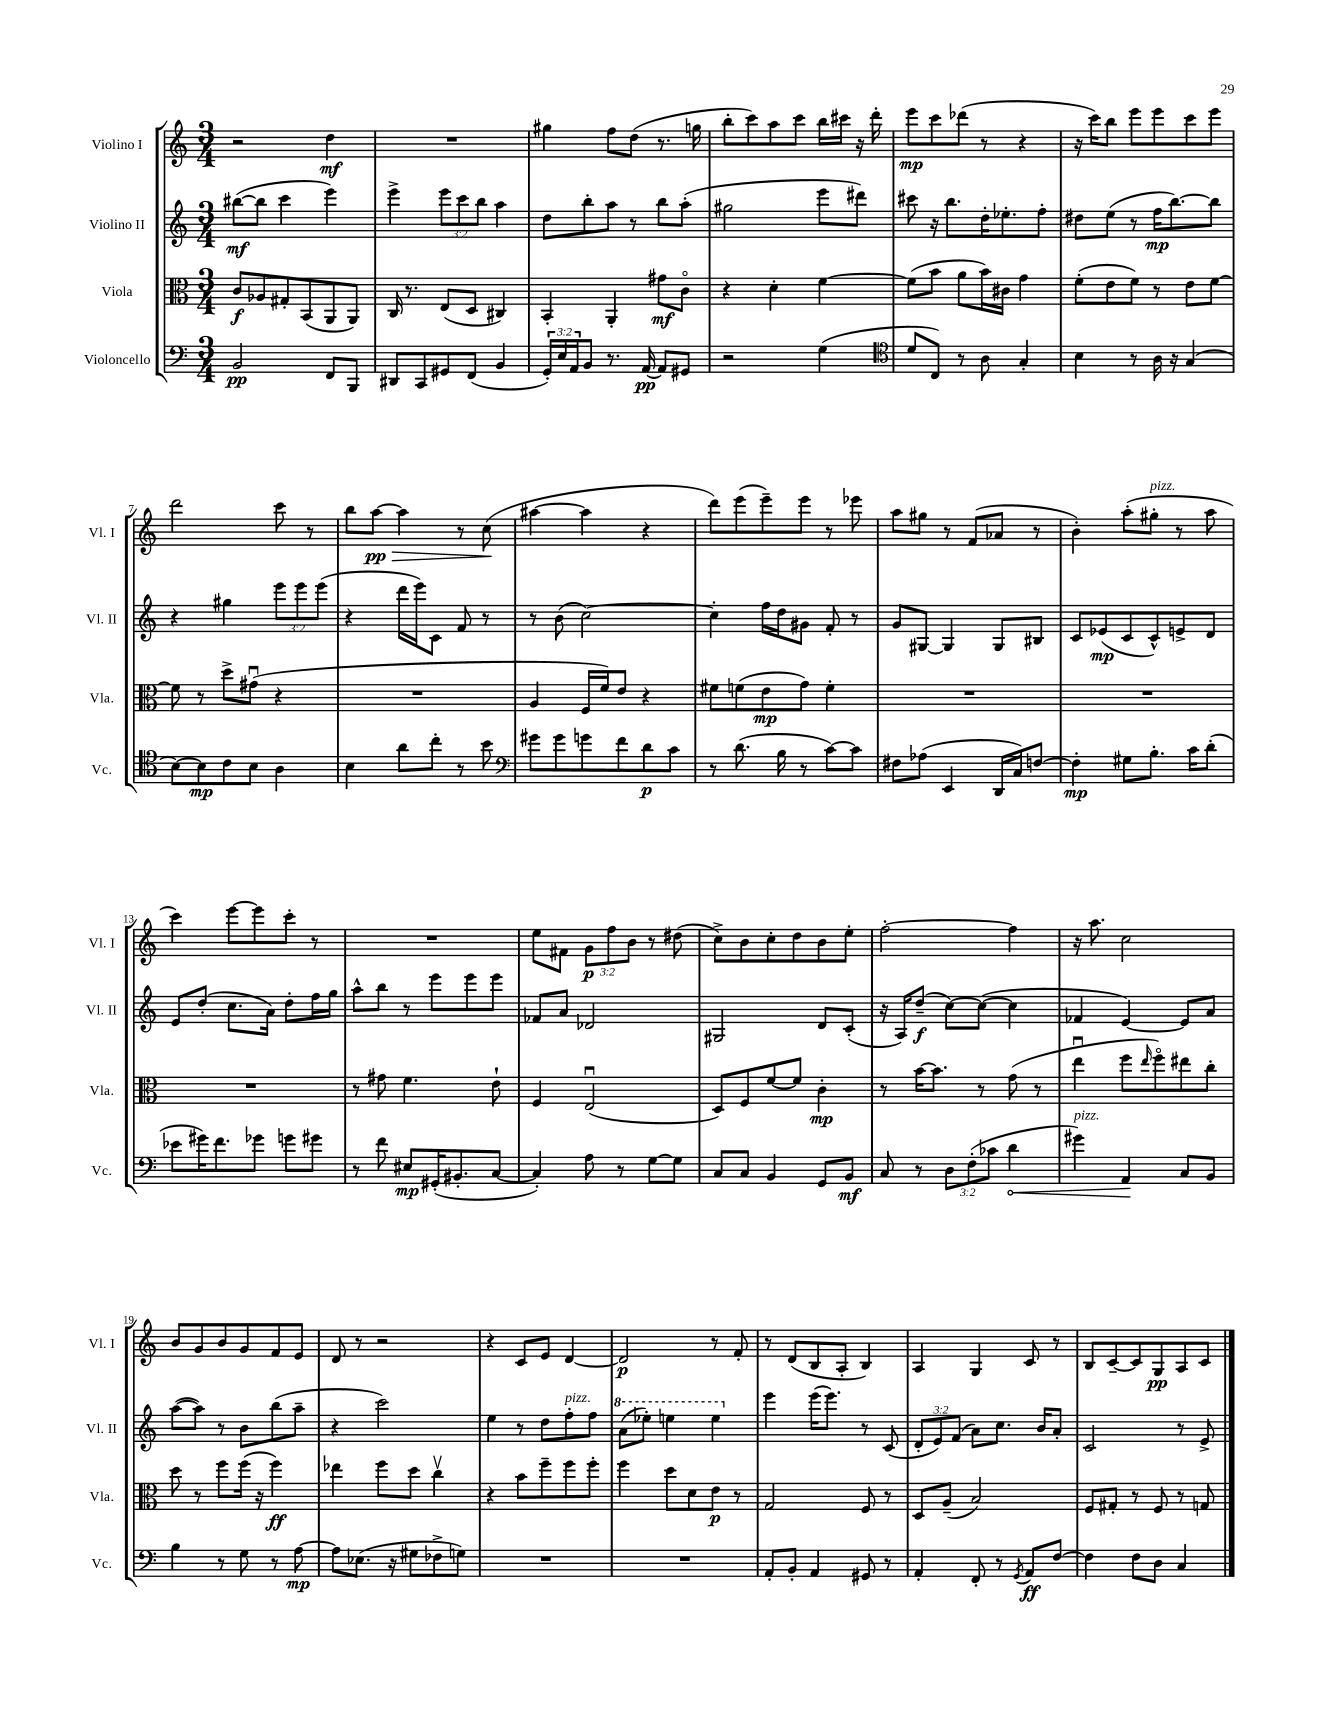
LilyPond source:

<<
\new StaffGroup <<
\new Staff = "s0" \with { instrumentName = "Violino I" shortInstrumentName = "Vl. I" } {
    \clef treble \key c \major \numericTimeSignature \time 3/4 \override Staff.TupletNumber.text = #tuplet-number::calc-fraction-text
    r2 d''4\mf |
    R2. |
    gis''4 f''8 d''8( r8. g''16 |
    b''8-. c'''8) a''8 c'''8 b''16 cis'''16 r16 d'''16-. |
    e'''8\mp c'''8 des'''8( r8 r4 |
    r16 c'''16) b''8 e'''8 e'''8 c'''8 e'''8 |
    d'''2 c'''8 r8 |
    b''8 a''8~\pp\> a''4 r8 c''8\!( |
    ais''4~ ais''4 r4 |
    d'''8) e'''8( e'''8--) e'''8 r8 ees'''8 |
    a''8 gis''8 r8 f'8( aes'8 r8 |
    b'4-.) a''8-.( gis''8-.^\markup { \italic "pizz." } r8 a''8 |
    c'''4) e'''8~ e'''8 c'''8-. r8 |
    R2. |
    e''8 fis'8 \tuplet 3/2 { g'8\p f''8 b'8 } r8 dis''8( |
    c''8->) b'8 c''8-. d''8 b'8 e''8-. |
    f''2~-. f''4 |
    r16 a''8. c''2 |
    b'8 g'8 b'8 g'8 f'8 e'8 |
    d'8 r8 r2 |
    r4 c'8 e'8 d'4~ |
    d'2\p r8 f'8-. |
    r8 d'8( b8 a8-. b4) |
    a4 g4 c'8 r8 |
    b8 c'8~-- c'8 g8\pp a8 c'8 \bar "|." |
}
\new Staff = "s1" \with { instrumentName = "Violino II" shortInstrumentName = "Vl. II" } {
    \clef treble \key c \major \numericTimeSignature \time 3/4 \override Staff.TupletNumber.text = #tuplet-number::calc-fraction-text
    bis''8~\mf( bis''8 c'''4 e'''4) |
    e'''4-> \tuplet 3/2 { e'''8 c'''8 b''8 } a''4 |
    d''8 b''8-. a''8 r8 b''8 a''8-.( |
    gis''2 e'''8 dis'''8) |
    cis'''8 r16 b''8. d''16-. ees''8.-. f''8-. |
    dis''8 e''8( r8 f''16\mp b''8.~) b''8 |
    r4 gis''4 \tuplet 3/2 { e'''8 e'''8 e'''8( } |
    r4 d'''16 e'''16) c'8 f'8 r8 |
    r8 b'8( c''2~) |
    c''4-. f''16 d''16 gis'8 f'8-. r8 |
    g'8 gis8~ gis4 gis8 bis8 |
    c'8 ees'8\mp( c'8 c'8-^) e'8-> d'8 |
    e'8 d''8-.( c''8. a'16) d''8-. f''16 g''16 |
    a''8-^ b''8 r8 e'''8 e'''8 e'''8 |
    fes'8 a'8 des'2 |
    gis2 d'8 c'8-.( |
    r16 a16) d''8--\f( c''8~) c''8~( c''4 |
    fes'4 e'4~) e'8 a'8 |
    a''8~( a''8) r8 b'8 b''8( a''8-- |
    r4 c'''2) |
    e''4 r8 d''8 f''8-.^\markup { \italic "pizz." } f''8 |
    \ottava #1 a''8( ees'''8-.) e'''4 e'''4 \ottava #0 |
    e'''4 e'''16( e'''8.) r8 c'8( |
    \tuplet 3/2 { d'8-. e'8) f'8( } a'8) c''8. b'16 a'8-. |
    c'2 r8 e'8-> \bar "|." |
}
\new Staff = "s2" \with { instrumentName = "Viola" shortInstrumentName = "Vla." } {
    \clef alto \key c \major \numericTimeSignature \time 3/4
    c'8\f aes8 gis8-. b,8( a,8 a,8) |
    c16 r8. e8( d8 cis4) |
    b,4-. a,4-. gis'8\mf c'8\flageolet |
    r4 d'4-. f'4~ |
    f'8( b'8 a'8 b'16) cis'16 g'4 |
    f'8-.( e'8 f'8) r8 e'8 f'8~ |
    f'8 r8 d''8-> gis'8\downbow( r4 |
    R2. |
    a4 f16 f'16) e'8 r4 |
    fis'8 f'8( e'8\mp g'8) f'4-. |
    R2. |
    R2. |
    R2. |
    r8 gis'8 f'4. e'8-! |
    f4 e2\downbow( |
    d8) f8 f'8~ f'8 c'4-.\mp |
    r8 b'16~ b'8. r8 g'8( r8 |
    e''4\downbow f''8 \grace { e''16 } f''8\flageolet) eis''8 c''8-. |
    d''8 r8 f''8 f''16( r16 f''4\ff) |
    ees''4 f''8 d''8 c''4\upbow |
    r4 b'8 f''8-- f''8 f''8-. |
    f''4 d''8 d'8 e'8\p r8 |
    g2 f8 r8 |
    d8 a8--( b2) |
    f8 gis8-. r8 f8 r8 g8 \bar "|." |
}
\new Staff = "s3" \with { instrumentName = "Violoncello" shortInstrumentName = "Vc." } {
    \clef bass \key c \major \numericTimeSignature \time 3/4 \override Staff.TupletNumber.text = #tuplet-number::calc-fraction-text
    b,2\pp f,8 b,,8 |
    dis,8 c,8 gis,8 f,8( b,4 |
    \tuplet 3/2 { g,16-.) e16 a,16 } b,8 r8. a,16~\pp a,8 gis,8 |
    r2 g4( |
    \clef tenor d'8 c8) r8 a8 g4-. |
    b4 r8 a16 r16 g4( |
    b8~) b8\mp c'8 b8 a4 |
    b4 a'8 c''8-. r8 b'8 |
    \clef bass gis'8 gis'8 g'8 f'8 d'8\p c'8 |
    r8 d'8.( b16 r8 c'8~) c'8 |
    fis8 aes8( e,4 d,16 c16) f8~ |
    f4-.\mp gis8 b8.-. c'16 d'8-.( |
    ees'8 gis'16) f'8. ges'8 g'8 gis'8 |
    r8 f'8 eis8\mp gis,16-.( bis,8.-. c8~ |
    c4-.) a8 r8 g8~ g8 |
    c8 c8 b,4 g,8 b,8\mf |
    c8 r8 \tuplet 3/2 { d8 f8-.( ces'8 } \once \override Hairpin.circled-tip = ##t d'4\< |
    gis'4^\markup { \italic "pizz." }) a,4\! c8 b,8 |
    b4 r8 g8 r8 a8~\mp |
    a8 ees8.( r16 gis8 fes8-> g8) |
    R2. |
    R2. |
    a,8-. b,8-. a,4 gis,8 r8 |
    a,4-. f,8-. r8 \acciaccatura { g,8 } a,8\ff f8~ |
    f4 f8 d8 c4 \bar "|." |
}
>>
>>
